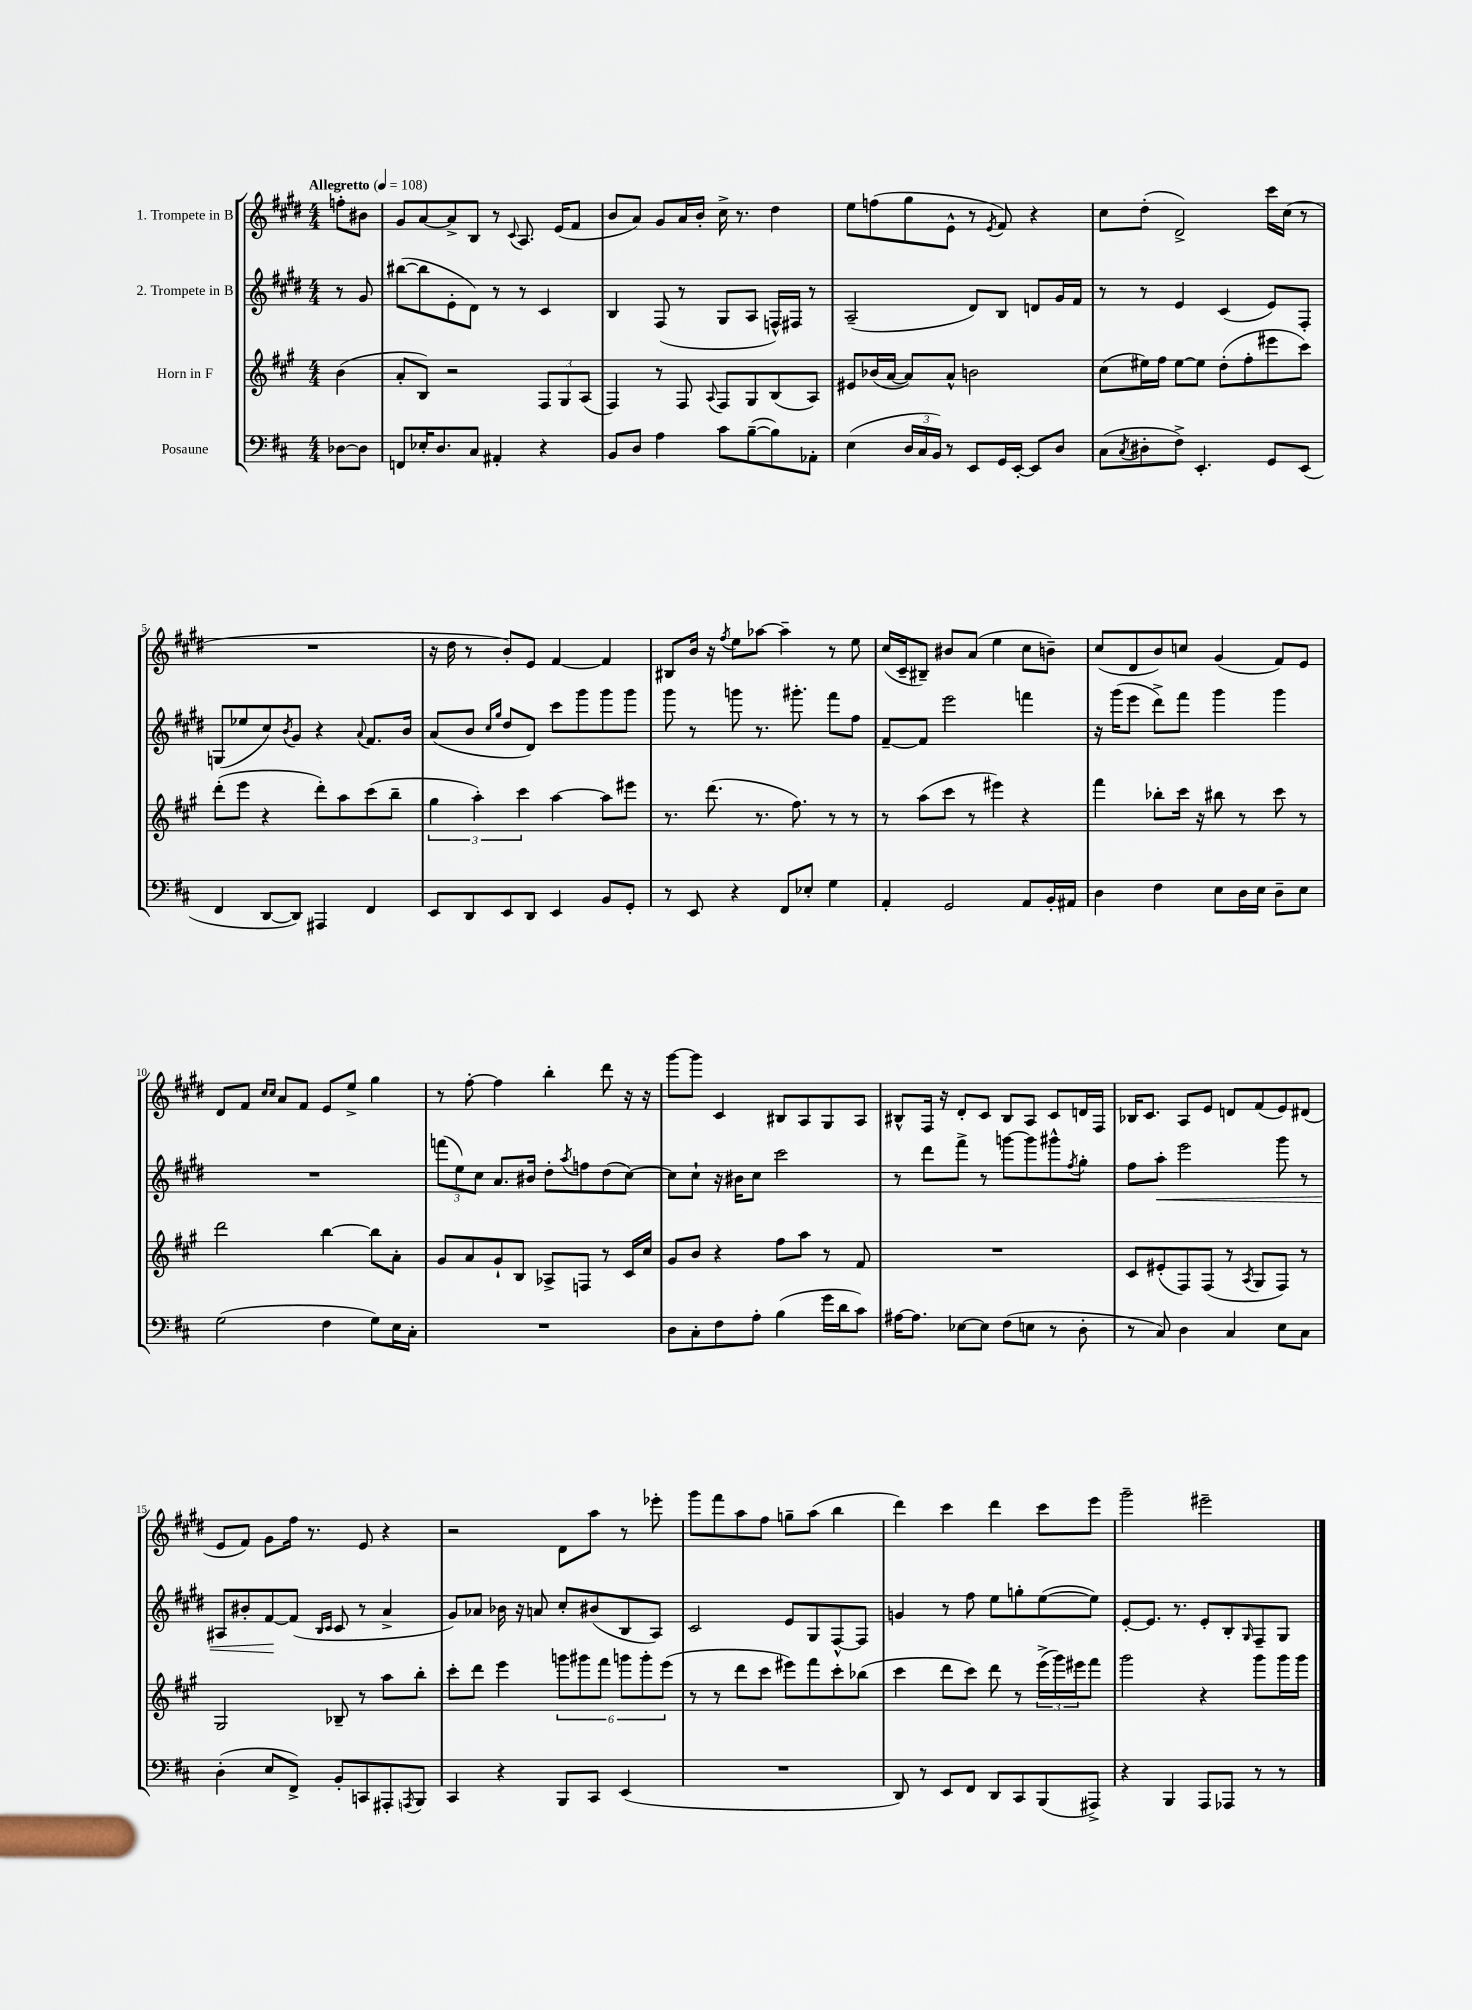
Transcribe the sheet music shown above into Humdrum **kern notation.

**kern	**kern	**kern	**dynam	**kern
*part4	*part3	*part2	*part2	*part1
*staff4	*staff3	*staff2	*staff2	*staff1
*I"Posaune	*I"Horn in F	*I"2. Trompete in B	*	*I"1. Trompete in B
*clefF4	*clefG2	*clefG2	*	*clefG2
*k[f#c#]	*k[f#c#g#]	*k[f#c#g#d#]	*	*k[f#c#g#d#]
*M4/4	*M4/4	*M4/4	*	*M4/4
*MM108	*MM108	*MM108	*	*MM108
=	=	=	=	=
!	!	!	!	!LO:TX:a:B:t=Allegretto
[8D-X\L	(4b\	8r	.	8ffn'\L
8D-\J]	.	8g#/	.	8b#X\J
=1	=1	=1	=1	=1
8FFn/L	8a'/L	([8bb#X\L	.	8g#/L
16E-X'/K	8B/J)	8bb#\]	.	[8a/
8.D/	.	.	.	.
.	2r	8e'\	.	8a^/]
8C#/J	.	8d#\J)	.	8B/J
4AA#X'/	.	8r	.	8r
.	.	.	.	8qqc#/
.	.	8r	.	8.A/
4r	12F#/L	4c#/	.	.
.	.	.	.	(16e/KL
.	12G#/	.	.	.
.	.	.	.	8f#/J
.	(12A/J	.	.	.
=2	=2	=2	=2	=2
8BB/L	4F#/)	4B/	.	8b/L
8D/J	.	.	.	8a/J)
4A\	8r	(8F#/	.	8g#/L
.	8F#/	8r	.	16a/L
.	.	.	.	16b'/JJ
.	8qqA/	.	.	.
8c#\L	8F#/L	8G#/L	.	16cc#^\
.	.	.	.	8.r
([8B~\	8G#/	8A/J	.	.
8B\])	(8B/	16Fn^^/LL)	.	4dd#\
.	.	16F#X/JJ	.	.
8AA-X'\J	8A/J)	8r	.	.
=3	=3	=3	=3	=3
(4E\	8e#X/L	(2A~/	.	8ee\L
.	(16b-X/L	.	.	(8ffn\
.	[16a/JJ	.	.	.
24D/LL	8a/L])	.	.	8gg#\
24C#/	.	.	.	.
24BB/JJ)	.	.	.	.
8r	8a^^/J	.	.	8e^^\J
8EE/L	2bn\	8d#/L)	.	8r
.	.	.	.	8qe/
16GG/L	.	8B/J	.	8f#/)
[16EE'/JJ	.	.	.	.
8EE/L]	.	8dn/L	.	4r
8D/J	.	16g#/L	.	.
.	.	16f#/JJ	.	.
=4	=4	=4	=4	=4
(8C#\L	(8cc#\L	8r	.	8cc#\L
8qC#/	.	.	.	.
8D#X'\	16ee#X\L)	8r	.	(8dd#'\J
.	16ff#\JJ	.	.	.
8F#^\J)	[8ee#\L	4e/	.	2d#^/)
4.EE'/	8ee#\J]	.	.	.
.	(8dd'\L	(4c#/	.	.
.	8ff#'\	.	.	.
8GG/L	8eee#X\	8e/L)	.	16ccc#\LL
.	.	.	.	(16cc#\JJ
(8EE/J	8ccc#\J)	8F#'/J	.	8r
!!LO:LB:g=z
=5	=5	=5	=5	=5
4FF#/	(8ddd'\L	(8Gn/L	.	1r
.	8eee\J	8ee-X/	.	.
[8DD/L	4r	8cc#/)	.	.
.	.	8qb/	.	.
8DD/J])	.	8g#/J	.	.
4AAA#X/	8ddd'\L)	4r	.	.
.	8aa\	.	.	.
.	.	8qqa/	.	.
4FF#/	(8ccc#\	8.f#/L	.	.
.	8bb~\J	.	.	.
.	.	16b/Jk	.	.
=6	=6	=6	=6	=6
8EE/L	6gg#\	(8a/L	.	16r
.	.	.	.	16dd#\
8DD/	.	8b/J	.	8r
.	6aa'\)	.	.	.
.	.	16qqcc#/LL	.	.
.	.	16qqgg#/JJ	.	.
8EE/	.	8dd#/L	.	8b'/L)
.	6ccc#\	.	.	.
8DD/J	.	8d#/J)	.	8e/J
4EE/	[4aa\	8ccc#\L	.	[4f#/
.	.	8ggg#\	.	.
8BB/L	8aa\L]	8ggg#\	.	4f#/]
8GG'/J	8eee#X\J	8ggg#\J	.	.
=7	=7	=7	=7	=7
8r	8.r	8ggg#\	.	8B#X/L
8EE/	.	8r	.	16b/Jk
.	(8.ddd\	.	.	16r
.	.	.	.	8qff#/
4r	.	8gggn\	.	8ee\L
.	8.r	8.r	.	[8aa-X\J
8FF#/L	.	.	.	4aa-~\]
.	8.ff#\)	8.ggg#X'\	.	.
8E-X'/J	.	.	.	.
4G\	8r	8fff#\L	.	8r
.	8r	8ff#\J	.	8ee\
=8	=8	=8	=8	=8
4AA'/	8r	[8f#~/L	.	(16cc#/LL
.	.	.	.	16c#~/J
.	(8aa\L	8f#/J]	.	8B#X~/J)
2GG/	8ccc#\J	2eee\	.	8b#X/L
.	8r	.	.	(8a/J
.	4eee#X\)	.	.	4ee\
8AA/L	4r	4fffn\	.	8cc#\L
16BB'/L	.	.	.	8bn~\J)
16AA#X/JJ	.	.	.	.
=9	=9	=9	=9	=9
4D\	4fff#\	16r	.	(8cc#/L
.	.	(16ggg#\KL	.	.
.	.	8eee\J	.	8d#/
4F#\	8bb-X'\L	8ddd#^\L)	.	8b/)
.	16ccc#\Jk	8fff#\J	.	8ccn/J
.	16r	.	.	.
8E\L	8bb#X\	4ggg#\	.	(4g#/
16D\L	8r	.	.	.
16E\JJ	.	.	.	.
8D~\L	8ccc#\	4ggg#\	.	8f#/L)
8E\J	8r	.	.	8e/J
!!LO:LB:g=z
=10	=10	=10	=10	=10
(2G\	2ddd\	1r	.	8d#/L
.	.	.	.	8f#/J
.	.	.	.	16qqcc#/LL
.	.	.	.	16qqcc#/JJ
.	.	.	.	8a/L
.	.	.	.	8f#/J
4F#\	[4bb\	.	.	8e/L
.	.	.	.	8ee^/J
8G\L)	8bb\L]	.	.	4gg#\
16E\L	8a'\J	.	.	.
16C#'\JJ	.	.	.	.
=11	=11	=11	=11	=11
1r	8g#/L	(12fffn\L	.	8r
.	.	12ee\)	.	.
.	8a/	.	.	[8ff#'\
.	.	12cc#\J	.	.
.	8g#`/	8.a/L	.	4ff#\]
.	8B/J	.	.	.
.	.	16b#X/Jk	.	.
.	8A-X^/L	8dd#'\L	.	4bb'\
.	.	8qaa/	.	.
.	8Fn/J	8ffn\	.	.
.	8r	(8dd#\	.	8ddd#\
.	16c#/LL	[8cc#\J)	.	16r
.	16cc#/JJ	.	.	16r
=12	=12	=12	=12	=12
8D\L	8g#/L	8cc#\L]	.	[8ggg#\L
8C#'\	8b/J	8cc#`\J	.	8ggg#\J]
8F#\	4r	16r	.	4c#/
.	.	16b#X\KL	.	.
8A'\J	.	8cc#\J	.	.
(4B\	8ff#\L	2ccc#\	.	8B#X/L
.	8aa\J	.	.	8A/
16g\LL	8r	.	.	8G#/
16d\J	.	.	.	.
8c#\J)	8f#/	.	.	8A/J
=13	=13	=13	=13	=13
[16A#X\KL	1r	8r	.	8B#X^^/L
8.A#\J]	.	.	.	.
.	.	8ddd#\L	.	16F#/Jk
.	.	.	.	16r
[8E-X\L	.	8fff#^\J	.	8d#'/L
8E-\J]	.	8r	.	8c#/J
(8F#\L	.	[8gggn\L	.	8B#/L
8En\J	.	8ggg\]	.	8A/J
8r	.	8ggg#X^^\	.	8c#/L
.	.	8qff#/	.	.
8D'\	.	8gg#'\J	.	16dn/L
.	.	.	.	16F#/JJ
=14	=14	=14	=14	=14
8r	8c#/L	8ff#\L	.	16B-X/KL
.	.	.	.	8.c#/J
!	!	!	!LO:HP:b	!
8C#/)	(8e#X'/	8aa'\J	<	.
4D\	8F#/)	2eee\	.	8A/L
.	(8F#/J	.	.	8e/J
4C#/	8r	.	.	8dn/L
.	8qA/	.	.	.
.	8G#/L	.	.	(8f#/
8E\L	8F#/J)	8ggg#\	.	8e/)
8C#\J	8r	8r	.	(8d#X/J
!!LO:LB:g=z
=15	=15	=15	=15	=15
(4D'\	2G#/	8A#X/L	.	8e/L
.	.	8b#X'/	.	8f#/J)
8E/L	.	[8f#/	.	8g#\L
8FF#^/J)	.	(8f#/J]	[	16ff#\Jk
.	.	.	.	8.r
.	.	16qqB/LL	.	.
.	.	16qqc#/JJ	.	.
8BB'/L	8B-X~/	8c#/	.	.
8CCn/	8r	8r	.	8e/
8AAA#X'/	8aa\L	4a^/	.	4r
8qAAAn/	.	.	.	.
8BBB/J	8bb'\J	.	.	.
=16	=16	=16	=16	=16
4CC#/	8ccc#'\L	8g#/L)	.	2r
.	8ddd\J	8a-X/J	.	.
4r	4eee\	16b-X\	.	.
.	.	16r	.	.
.	.	8an/	.	.
8BBB/L	12gggn\L	8cc#'/L	.	8d#\L
.	12ggg#X\	.	.	.
8CC#/J	.	(8b#X/	.	8aa\J
.	12fff#\J	.	.	.
(4EE/	12gggn\L	8B/	.	8r
.	12ggg'\	.	.	.
.	.	8A/J)	.	8eee-X'\
.	(12eee\J	.	.	.
=17	=17	=17	=17	=17
1r	8r	2c#/	.	8ggg#\L
.	8r	.	.	8fff#\
.	8ddd\L	.	.	8aa\
.	8ccc#\J	.	.	8ff#\J
.	8eee#X\L)	8e/L	.	8ggn~\L
.	8fff#\	8G#/	.	(8aa\J
.	8ccc#'\	[8F#^^/	.	4bb\
.	(8bb-X\J	8F#/J]	.	.
=18	=18	=18	=18	=18
8DD/)	4ccc#\	4gn/	.	4ddd#\)
8r	.	.	.	.
8EE/L	8ddd\L	8r	.	4ccc#\
8FF#/J	8ccc#\J)	8ff#\	.	.
8DD/L	8ddd\	8ee\L	.	4ddd#\
8CC#/	8r	8ggn'\	.	.
(8BBB/	(24eee^\LL	([8ee\	.	8ccc#\L
.	24ggg#\)	.	.	.
.	24eee#X\J	.	.	.
8AAA#X^/J)	8fff#\J	8ee\J])	.	8eee\J
=19	=19	=19	=19	=19
4r	2ggg#\	[8e'/L	.	2ggg#~\
.	.	8.e/J]	.	.
4BBB/	.	.	.	.
.	.	8.r	.	.
8AAA/L	4r	8e'/L	.	2eee#X~\
8AAA-X/J	.	8B'/	.	.
.	.	16qqG#/	.	.
8r	8ggg#\L	8F#~/	.	.
8r	16ggg#\L	8G#/J	.	.
.	16ggg#\JJ	.	.	.
==	==	==	==	==
*-	*-	*-	*-	*-
